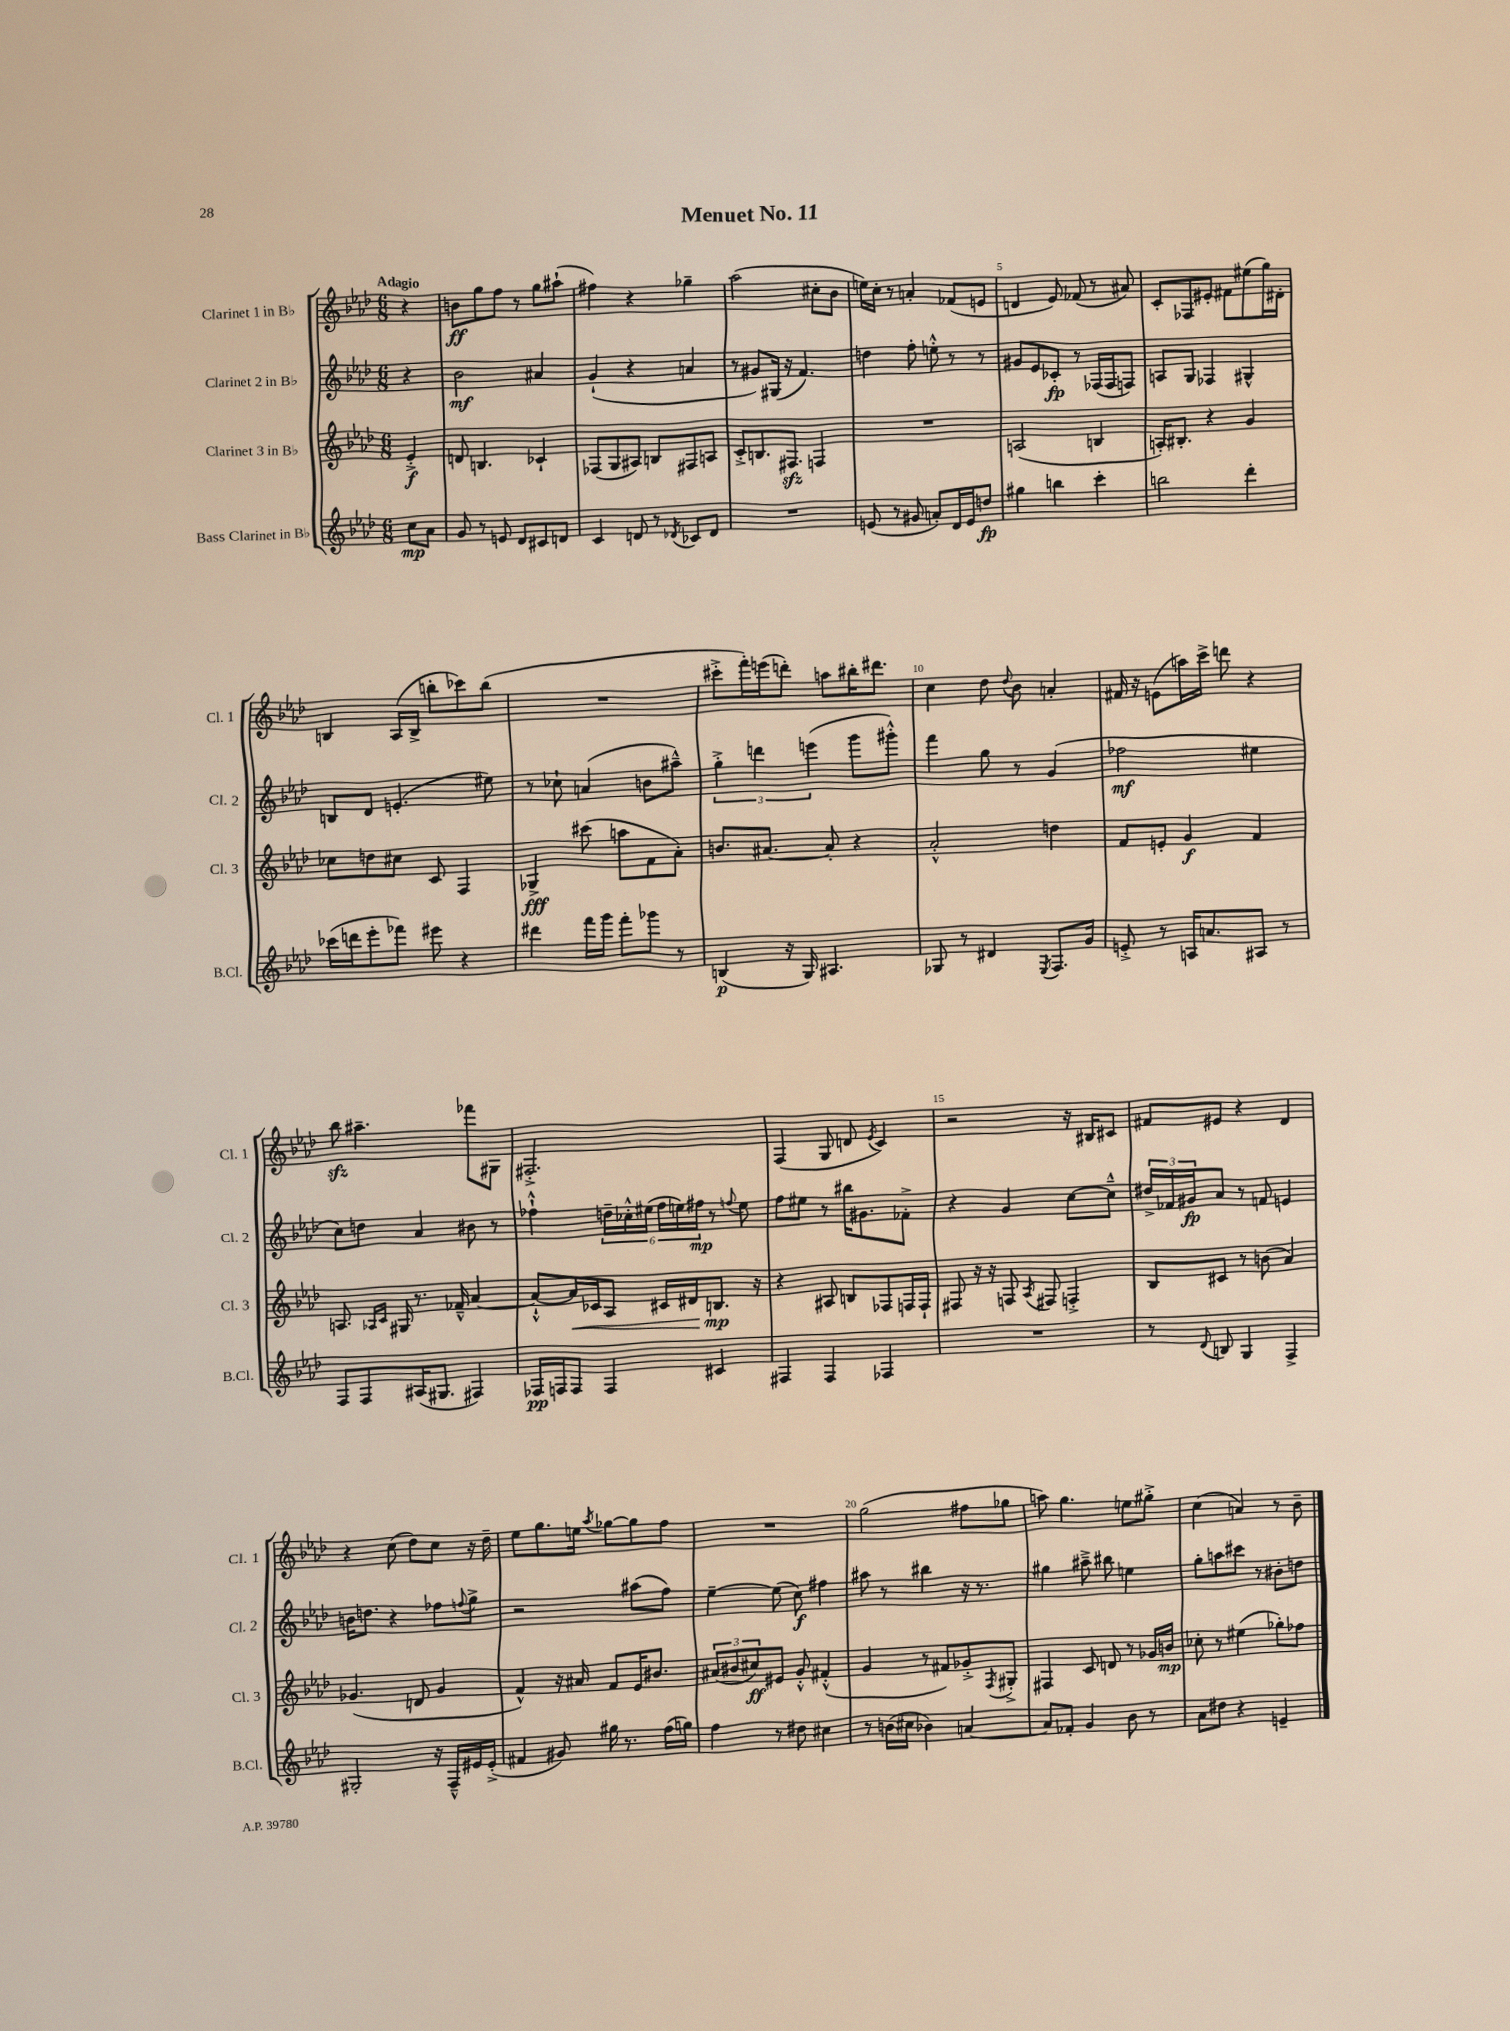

**kern	**dynam	**kern	**dynam	**kern	**dynam	**kern	**dynam
*part4	*part4	*part3	*part3	*part2	*part2	*part1	*part1
*staff4	*staff4	*staff3	*staff3	*staff2	*staff2	*staff1	*staff1
*I"Bass Clarinet in B♭	*	*I"Clarinet 3 in B♭	*	*I"Clarinet 2 in B♭	*	*I"Clarinet 1 in B♭	*
*I'B.Cl.	*	*I'Cl. 3	*	*I'Cl. 2	*	*I'Cl. 1	*
*clefG2	*	*clefG2	*	*clefG2	*	*clefG2	*
*k[b-e-a-d-]	*	*k[b-e-a-d-]	*	*k[b-e-a-d-]	*	*k[b-e-a-d-]	*
*M6/8	*	*M6/8	*	*M6/8	*	*M6/8	*
=	=	=	=	=	=	=	=
!	!	!	!	!	!	!LO:TX:a:B:t=Adagio	!
8cc\L	mp	4e-'^/	f	4r	.	4r	.
8a-\J	.	.	.	.	.	.	.
=1	=1	=1	=1	=1	=1	=1	=1
8g/	.	8dn/	.	2b-\	mf	8bn\L	ff
8r	.	4.Bn/	.	.	.	8gg\	.
8en/	.	.	.	.	.	8ff\J	.
8d-/L	.	.	.	.	.	8r	.
8c#X/	.	4c-X`/	.	4a#X/	.	8gg\L	.
8dn/J	.	.	.	.	.	(8aa#X`\J	.
=2	=2	=2	=2	=2	=2	=2	=2
4c/	.	(8F-X/L	.	(4g`/	.	4ff#X\)	.
.	.	8G/	.	.	.	.	.
8dn/	.	8A#X/J)	.	4r	.	4r	.
8r	.	8Bn/L	.	.	.	.	.
8qd-X/	.	.	.	.	.	.	.
8c-X/L	.	8F#X/	.	4an/	.	4gg-X~\	.
8d-/J	.	8An/J	.	.	.	.	.
=3	=3	=3	=3	=3	=3	=3	=3
2.r	.	8c'^/L	.	8r	.	(2aa-\	.
.	.	8.Bn/	.	8g#X/L)	.	.	.
.	.	.	.	(16G#X/Jk	.	.	.
.	.	8.F#Xzz/J	.	16r	.	.	.
.	.	.	.	4.f/)	.	.	.
.	.	4Fn/	.	.	.	8cc#X'\L	.
.	.	.	.	.	.	8b-\J	.
=4	=4	=4	=4	=4	=4	=4	=4
(8en/	.	2.r	.	4ddn\	.	16een\LL)	.
.	.	.	.	.	.	16cc'\JJ	.
8r	.	.	.	.	.	8r	.
8g#X/	.	.	.	8ff'\	.	4an'/	.
8an'/L)	.	.	.	8een'^^\	.	.	.
16d-/L	.	.	.	8r	.	(8f-X/L	.
16e/J	.	.	.	.	.	.	.
8ddn/J	fp	.	.	8r	.	8en/J	.
=5	=5	=5	=5	=5	=5	=5	=5
4gg#X\	.	(2An/	.	8g#X/L	.	4dn/	.
.	.	.	.	8e-/	.	.	.
4bbn\	.	.	.	8c-X'/J	fp	8e-/)	.
.	.	.	.	8r	.	(8f-X/	.
4ccc'\	.	4Bn/	.	(16F-X/LL	.	8r	.
.	.	.	.	16F-/J	.	.	.
.	.	.	.	8Fn/J)	.	8a#X/)	.
=6	=6	=6	=6	=6	=6	=6	=6
2bbn\	.	16An'/KL)	.	8An/L	.	8c'/L	.
.	.	8.B#X'/J	.	.	.	.	.
.	.	.	.	8G/J	.	8F-X/	.
.	.	4r	.	4F-X/	.	8e#X'/J	.
.	.	.	.	.	.	8f#X\L	.
4ddd-'\	.	4g/	.	4G#X^^/	.	(8ee#X\	.
.	.	.	.	.	.	16gg\L)	.
.	.	.	.	.	.	16d#X'\JJ	.
!!LO:LB:g=z
=7	=7	=7	=7	=7	=7	=7	=7
(16ccc-X\LL	.	8cc-X\L	.	8Bn/L	.	4Bn/	.
16dddn\J	.	.	.	.	.	.	.
8eee-'\	.	8ddn\	.	8d-/J	.	.	.
8fff-X\J)	.	8cc#X\J	.	(4.en'/	.	(16A-/LL	.
.	.	.	.	.	.	16B^/JJ	.
8eee#X\	.	8c/	.	.	.	8bbn'\L	.
4r	.	4F/	.	.	.	8ccc-X\)	.
.	.	.	.	8ee#X\)	.	(8bb\J	.
=8	=8	=8	=8	=8	=8	=8	=8
4ddd#X\	.	4G-X^/	fff	8r	.	2.r	.
.	.	.	.	8cc-X`\	.	.	.
16fff\LL	.	(8ccc#X\	.	(4an/	.	.	.
16ggg\JJ	.	.	.	.	.	.	.
8fff'\L	.	8aan\L	.	.	.	.	.
8ggg-X\J	.	8f\	.	8bn\L	.	.	.
8r	.	8a-'\J)	.	8aa#X~^^\J)	.	.	.
=9	=9	=9	=9	=9	=9	=9	=9
(4Bn/	p	8.bn/L	.	6gg'^\	.	8ccc#X'^\L	.
.	.	.	.	.	.	16fff'\L)	.
.	.	.	.	6dddn\	.	.	.
.	.	[8.a#X/J	.	.	.	(16eeen\J	.
16r	.	.	.	.	.	8dddn'\J)	.
16G/)	.	.	.	.	.	.	.
.	.	.	.	(6eeen\	.	.	.
4.A#X/	.	8a#'/]	.	.	.	8aan\L	.
.	.	4r	.	8ggg\L	.	16bb#X'\K	.
.	.	.	.	.	.	8.ddd#X\J	.
.	.	.	.	8ggg#X'^^\J)	.	.	.
=10	=10	=10	=10	=10	=10	=10	=10
8G-X/	.	2a-'^^/	.	4fff\	.	4cc\	.
8r	.	.	.	.	.	.	.
4d#X/	.	.	.	8gg\	.	8dd-\	.
.	.	.	.	.	.	8qqdd-/	.
.	.	.	.	8r	.	8b-\	.
8qE-/	.	.	.	.	.	.	.
8.F/L	.	4ddn\	.	(4g/	.	4an'/	.
16g/Jk	.	.	.	.	.	.	.
=11	=11	=11	=11	=11	=11	=11	=11
8en'^/	.	8f/L	.	2ff-X\	mf	16f#X/	.
.	.	.	.	.	.	16r	.
8r	.	8en'/J	.	.	.	(8en\L	.
16An/KL	.	4g/	f	.	.	16aan\L)	.
8.an/	.	.	.	.	.	16ccc^\JJ	.
.	.	.	.	.	.	8dddn\	.
8A#X/J	.	4f/	.	4ee#X\	.	4r	.
8r	.	.	.	.	.	.	.
!!LO:LB:g=z
=12	=12	=12	=12	=12	=12	=12	=12
8F/L	.	8.An/	.	8cc\L)	.	8bb-zz\	.
8F/	.	.	.	8ddn\J	.	4.aa#X~\	.
.	.	16qqA-X/LL	.	.	.	.	.
.	.	16qqc/JJ	.	.	.	.	.
.	.	16G#X/	.	.	.	.	.
(16A#X/K	.	8.r	.	4a-/	.	.	.
8.G#X/J	.	.	.	.	.	.	.
.	.	16f-X~^^/	.	.	.	.	.
4F#X/)	.	[4a-/	.	8b#X\	.	8fff-X\L	.
.	.	.	.	8r	.	8G#X\J	.
=13	=13	=13	=13	=13	=13	=13	=13
16F-X/LL	pp	8a-`^^/L_	.	4ff-X`^^\	.	2.F#X'^/	.
16Fn/J	.	.	.	.	.	.	.
!	!	!	!LO:HP:b	!	!	!	!
8F/J	.	16a-/L]	<	.	.	.	.
.	.	16c-X/J	.	.	.	.	.
4F/	.	8A-/J	.	24ddn~\LL	.	.	.
.	.	.	.	24cc-X'^^\	.	.	.
.	.	.	.	(24ee#X\JJ	.	.	.
.	.	16c#X/LL	.	24ff-\LL	.	.	.
.	.	.	.	24een\)	.	.	.
.	.	16d#X/J	.	.	.	.	.
.	.	.	.	24ff#X\JJ	mp	.	.
4c#X/	.	8.Bn/J	mp	8r	.	.	.
.	.	.	.	8qqffn/	.	.	.
.	.	.	.	8ee\	.	.	.
.	.	16r	[	.	.	.	.
=14	=14	=14	=14	=14	=14	=14	=14
4F#X/	.	4r	.	8ff\L	.	(4F/	.
.	.	.	.	8ee#X\J	.	.	.
4F#/	.	8A#X/	.	8r	.	8G/	.
.	.	8Bn/L	.	16bb#X\KL	.	8dn/	.
.	.	.	.	8.g#X\	.	.	.
.	.	.	.	.	.	8qe-/	.
4F-X/	.	8F-X/	.	.	.	4c/)	.
.	.	16Fn/L	.	8f-X'^\J	.	.	.
.	.	16F`/JJ	.	.	.	.	.
=15	=15	=15	=15	=15	=15	=15	=15
2.r	.	8F#X/	.	4r	.	2r	.
.	.	16r	.	.	.	.	.
.	.	16r	.	.	.	.	.
.	.	8Fn/	.	4g/	.	.	.
.	.	8qA-/	.	.	.	.	.
.	.	8F#X/	.	.	.	.	.
.	.	4Fn'^/	.	[8cc\L	.	16r	.
.	.	.	.	.	.	16B#X/KL	.
.	.	.	.	8cc~^^\J]	.	8c#X/J	.
=16	=16	=16	=16	=16	=16	=16	=16
8r	.	8B-/L	.	24dd#X^/LL	.	8f#X/L	.
.	.	.	.	24f-X/	.	.	.
.	.	.	.	24g#X/J	fp	.	.
8qqd-/	.	.	.	.	.	.	.
8Bn/	.	8c#X/J	.	8a-/J	.	8e#X/J	.
4G/	.	8r	.	8r	.	4r	.
.	.	(8bn\	.	8fn/	.	.	.
4F^/	.	4a-/)	.	4en/	.	4d-/	.
!!LO:LB:g=z
=17	=17	=17	=17	=17	=17	=17	=17
2G#X'/	.	(4.g-X/	.	16bn\KL	.	4r	.
.	.	.	.	8.ddn\J	.	.	.
.	.	.	.	4r	.	(8cc\	.
.	.	8dn/	.	.	.	8dd-\L)	.
16r	.	4g-/	.	8ff-X\L	.	8cc\J	.
16F~^^/LL	.	.	.	.	.	.	.
.	.	.	.	8qqffn/	.	.	.
16e#X/	.	.	.	8gg^\J	.	16r	.
(16e#'^/JJ	.	.	.	.	.	16dd-~\	.
=18	=18	=18	=18	=18	=18	=18	=18
4f#X/	.	4f^^/)	.	2r	.	8ee-\L	.
.	.	.	.	.	.	8.gg\	.
8g#X/)	.	16r	.	.	.	.	.
.	.	16a#X/	.	.	.	16een\Jk	.
.	.	.	.	.	.	8qaa-/	.
16gg#X\	.	8f/L	.	.	.	[8gg-X\L	.
8.r	.	.	.	.	.	.	.
.	.	16e-/K	.	(8aa#X\L	.	8gg-\]	.
.	.	8.b#X/J	.	.	.	.	.
(16ff\LL	.	.	.	8ff\J)	.	8ff\J	.
16ggn\JJ)	.	.	.	.	.	.	.
=19	=19	=19	=19	=19	=19	=19	=19
4ff\	.	(12a#X/L	.	[4ee-~\	.	2.r	.
.	.	12b#X/	.	.	.	.	.
.	.	12cc#X/)	ff	.	.	.	.
8r	.	8e#X/J	.	(8ee-\]	.	.	.
8dd#X\	.	8g'^^/	.	8cc\)	f	.	.
4cc#X\	.	(4f#X'^^/	.	4ff#X\	.	.	.
=20	=20	=20	=20	=20	=20	=20	=20
8r	.	4g/	.	8aa#X\	.	(2gg\	.
(16bn\LL	.	.	.	8r	.	.	.
16cc#X\JJ	.	.	.	.	.	.	.
4b-X\)	.	8r	.	4bb#X\	.	.	.
.	.	8f#X/L)	.	.	.	.	.
[4an/	.	8g-X'^/	.	16r	.	8ff#X\L	.
.	.	.	.	8.r	.	.	.
.	.	8qF/	.	.	.	.	.
.	.	8G#X'^/J	.	.	.	8gg-X\J	.
=21	=21	=21	=21	=21	=21	=21	=21
8a/L]	.	4F#X/	.	4gg#X\	.	8aan\)	.
8f-X'/J	.	.	.	.	.	4.gg\	.
4g/	.	8c/	.	8aa#X~^\	.	.	.
.	.	8dn/	.	8bb#X\	.	.	.
8b-\	.	8r	.	4een\	.	8een\L	.
8r	.	16g-X/LL	.	.	.	8gg#X'^\J	.
.	.	16bn/JJ	mp	.	.	.	.
=22	=22	=22	=22	=22	=22	=22	=22
8a-\L	.	8cc-X'\	.	8gg'\L	.	(4cc\	.
8dd#X\J	.	8r	.	8aan\	.	.	.
4r	.	(4ee#X\	.	8ccc#X\J	.	4an/)	.
.	.	.	.	8r	.	.	.
4en~/	.	8gg-X'\L)	.	8b#X'\L	.	8r	.
.	.	8ff-X\J	.	8ddn\J	.	8b-~\	.
==	==	==	==	==	==	==	==
*-	*-	*-	*-	*-	*-	*-	*-
